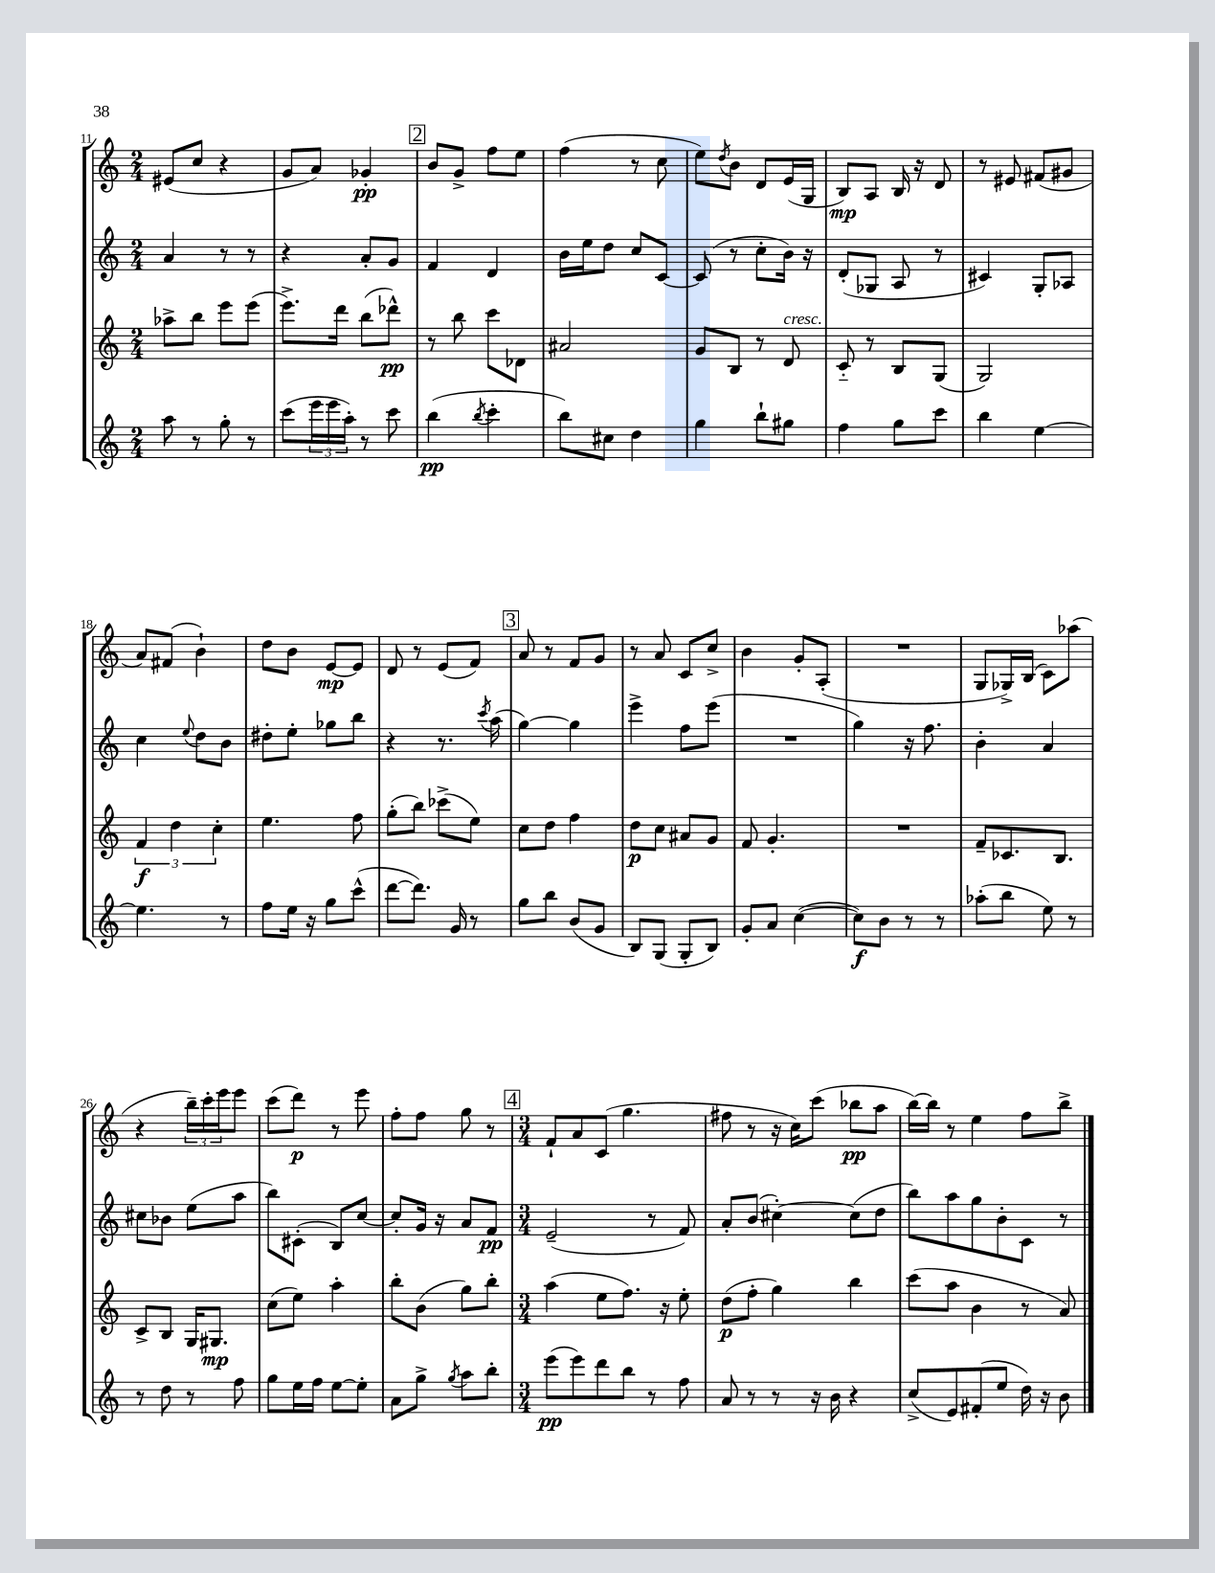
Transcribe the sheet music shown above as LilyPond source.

<<
\new StaffGroup <<
\new Staff = "s0" {
    \clef treble \key c \major \numericTimeSignature \time 2/4
    eis'8( c''8 r4 |
    g'8 a'8) ges'4-.\pp |
    \mark \markup { \box "2" } b'8 g'8-> f''8 e''8 |
    f''4( r8 c''8 |
    e''8) \acciaccatura { d''8 } b'8 d'8 e'16( g16 |
    b8\mp) a8 b16 r16 d'8 |
    r8 eis'8 fis'8( gis'8 |
    a'8) fis'8( b'4-!) |
    d''8 b'8 e'8~\mp e'8 |
    d'8 r8 e'8( f'8) |
    \mark \markup { \box "3" } a'8 r8 f'8 g'8 |
    r8 a'8 c'8 c''8-> |
    b'4 g'8-. a8-.( |
    R2 |
    g8 ges16->) b16( c'8) aes''8( |
    r4 \tuplet 3/2 { b''16--) c'''16-. e'''16 } e'''8 |
    c'''8( d'''8\p) r8 e'''8 |
    f''8-. f''8 g''8 r8 |
    \mark \markup { \box "4" } \numericTimeSignature \time 3/4 f'8-! a'8 c'8( g''4. |
    fis''8 r8 r16 c''16) c'''8( bes''8\pp a''8 |
    b''16~) b''16 r8 e''4 f''8 b''8-> \bar "|." |
}
\new Staff = "s1" {
    \clef treble \key c \major \numericTimeSignature \time 2/4
    a'4 r8 r8 |
    r4 a'8-. g'8 |
    \mark \markup { \box "2" } f'4 d'4 |
    b'16 e''16 d''8 c''8 c'8~ |
    c'8( r8 c''8-. b'16) r16 |
    d'8-.( ges8 a8 r8 |
    cis'4) g8-. aes8 |
    c''4 \appoggiatura { e''8 } d''8 b'8 |
    dis''8-. e''8-. ges''8 b''8 |
    r4 r8. \acciaccatura { c'''8 } a''16( |
    \mark \markup { \box "3" } g''4~) g''4 |
    e'''4-> f''8 e'''8( |
    R2 |
    g''4) r16 f''8. |
    b'4-. a'4 |
    cis''8 bes'8 e''8( a''8 |
    b''8) cis'8-.( b8) c''8~ |
    c''8-. g'16 r16 a'8 f'8\pp |
    \mark \markup { \box "4" } \numericTimeSignature \time 3/4 e'2--( r8 f'8) |
    a'8-. b'8( cis''4~-.) cis''8( d''8 |
    b''8) a''8 g''8 b'8-. c'8 r8 \bar "|." |
}
\new Staff = "s2" {
    \clef treble \key c \major \numericTimeSignature \time 2/4
    aes''8-> b''8 e'''8 e'''8( |
    e'''8.->) d'''16 b''8( des'''8-^\pp) |
    \mark \markup { \box "2" } r8 b''8 c'''8 des'8 |
    ais'2 |
    g'8 b8 r8 d'8^\markup { \italic "cresc." } |
    c'8-_ r8 b8 g8( |
    g2) |
    \tuplet 3/2 { f'4\f d''4 c''4-. } |
    e''4. f''8 |
    g''8-.( b''8) ces'''8->( e''8) |
    \mark \markup { \box "3" } c''8 d''8 f''4 |
    d''8\p c''8 ais'8 g'8 |
    f'8 g'4.-. |
    R2 |
    f'8-- ces'8. b8. |
    c'8-> b8 g16 gis8.\mp |
    c''8( e''8) a''4-. |
    b''8-. b'8( g''8) b''8-. |
    \mark \markup { \box "4" } \numericTimeSignature \time 3/4 a''4( e''8 f''8.) r16 e''8-. |
    d''8\p( f''8-. g''4) b''4 |
    c'''8( a''8 b'4 r8 a'8) \bar "|." |
}
\new Staff = "s3" {
    \clef treble \key c \major \numericTimeSignature \time 2/4
    a''8 r8 g''8-. r8 |
    c'''8( \tuplet 3/2 { e'''16 e'''16 a''16-.) } r8 c'''8 |
    \mark \markup { \box "2" } b''4\pp( \acciaccatura { b''8 } c'''4-. |
    b''8) cis''8 d''4 |
    g''4 b''8-! gis''8 |
    f''4 g''8 c'''8 |
    b''4 e''4~ |
    e''4. r8 |
    f''8 e''16 r16 g''8 c'''8-^( |
    d'''8~ d'''8.) g'16 r8 |
    \mark \markup { \box "3" } g''8 b''8 b'8( g'8 |
    b8) g8( g8-. b8) |
    g'8-. a'8 c''4~( |
    c''8\f) b'8 r8 r8 |
    aes''8-.( b''8 e''8) r8 |
    r8 d''8 r8 f''8 |
    g''8 e''16 f''16 e''8~ e''8-. |
    a'8 g''8-> \acciaccatura { g''8 } a''8 b''8-. |
    \mark \markup { \box "4" } \numericTimeSignature \time 3/4 e'''8\pp( e'''8) d'''8 b''8 r8 f''8 |
    a'8 r8 r8 r16 b'16 r4 |
    c''8->( e'8) fis'8-.( e''8 d''16) r16 b'8 \bar "|." |
}
>>
>>
\layout { \context { \Score currentBarNumber = #11 } }
